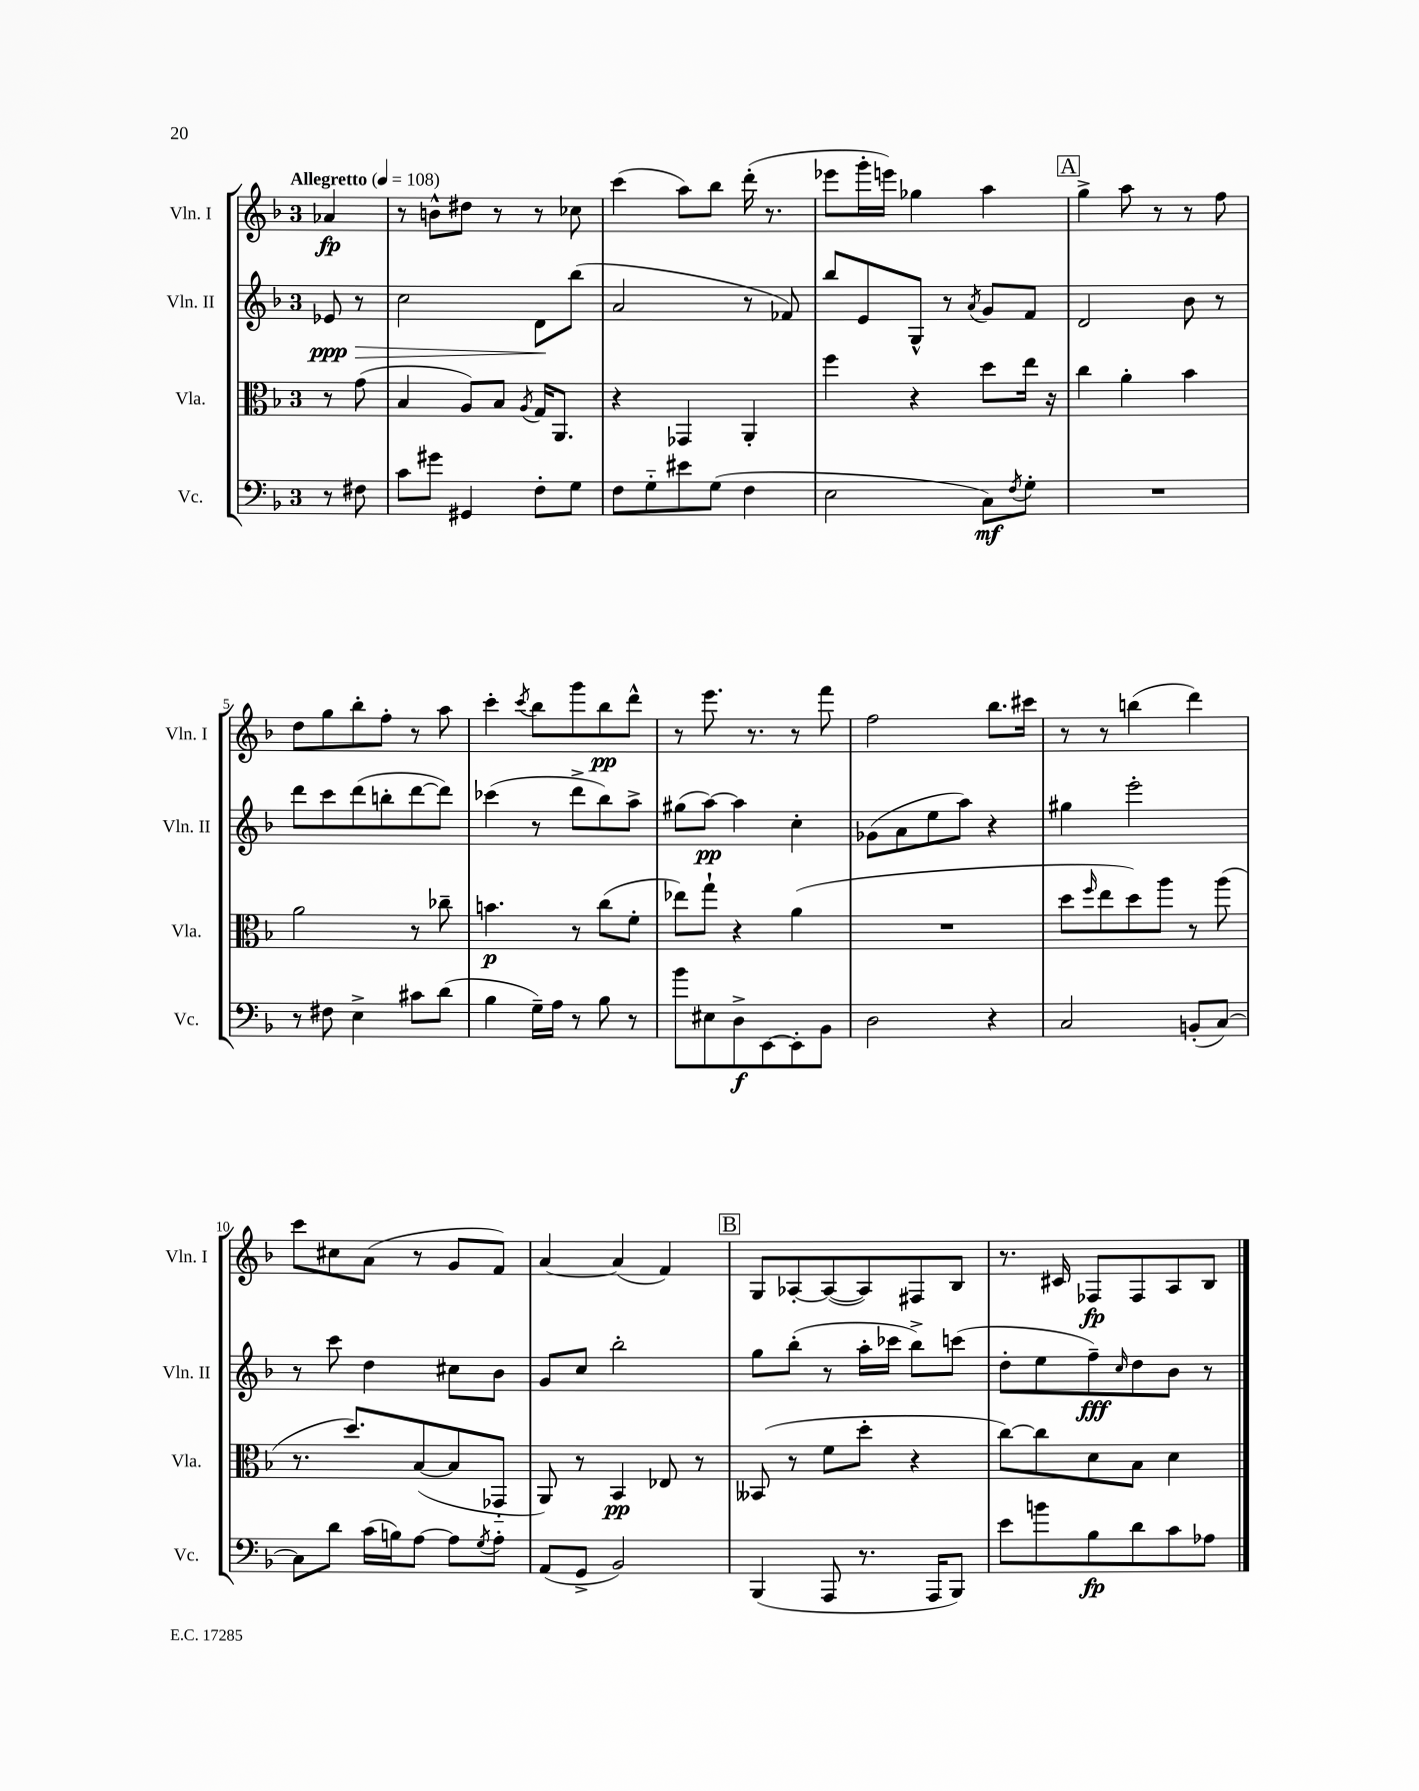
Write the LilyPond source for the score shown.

<<
\new StaffGroup <<
\new Staff = "s0" \with { instrumentName = "Vln. I" shortInstrumentName = "Vln. I" } {
    \clef treble \key f \major \once \override Staff.TimeSignature.style = #'single-digit \time 3/4 \partial 4 \tempo "Allegretto" 4 = 108
    aes'4\fp |
    r8 b'8-^ dis''8 r8 r8 ces''8 |
    c'''4( a''8) bes''8 d'''16-.( r8. |
    ees'''8 g'''16-. e'''16) ges''4 a''4 |
    \mark \markup { \box "A" } g''4-> a''8 r8 r8 f''8 |
    d''8 g''8 bes''8-. f''8-. r8 a''8 |
    c'''4-. \acciaccatura { c'''8 } bes''8 g'''8 bes''8\pp d'''8-^ |
    r8 e'''8. r8. r8 f'''8 |
    f''2 bes''8. cis'''16 |
    r8 r8 b''4( d'''4) |
    c'''8 cis''8 a'8( r8 g'8 f'8) |
    a'4~ a'4( f'4) |
    \mark \markup { \box "B" } g8 aes8~-. aes8~( aes8) fis8 bes8 |
    r8. cis'16 fes8\fp fes8 a8 bes8 \bar "|." |
}
\new Staff = "s1" \with { instrumentName = "Vln. II" shortInstrumentName = "Vln. II" } {
    \clef treble \key f \major \once \override Staff.TimeSignature.style = #'single-digit \time 3/4 \partial 4
    ees'8\ppp\> r8 |
    c''2 d'8\! bes''8( |
    a'2 r8 fes'8) |
    bes''8 e'8 g8-^ r8 \acciaccatura { a'8 } g'8 f'8 |
    \mark \markup { \box "A" } d'2 bes'8 r8 |
    d'''8 c'''8 d'''8( b''8-. d'''8~ d'''8) |
    ces'''4( r8 d'''8-> bes''8) a''8-> |
    gis''8( a''8~\pp) a''4 c''4-. |
    ges'8( a'8 e''8 a''8) r4 |
    gis''4 e'''2-. |
    r8 c'''8 d''4 cis''8 bes'8 |
    g'8 c''8 bes''2-. |
    \mark \markup { \box "B" } g''8 bes''8-.( r8 a''16-. ces'''16 bes''8->) c'''8( |
    d''8-. e''8 f''8--\fff) \grace { c''16 } d''8 bes'8 r8 \bar "|." |
}
\new Staff = "s2" \with { instrumentName = "Vla." shortInstrumentName = "Vla." } {
    \clef alto \key f \major \once \override Staff.TimeSignature.style = #'single-digit \time 3/4 \partial 4
    r8 g'8( |
    bes4 a8) bes8 \acciaccatura { a8 } g16 a,8. |
    r4 ges,4 a,4-. |
    f''4 r4 d''8 e''16 r16 |
    \mark \markup { \box "A" } c''4 a'4-. bes'4 |
    a'2 r8 ces''8-- |
    b'4.\p r8 c''8( f'8-. |
    ees''8) g''8-! r4 a'4( |
    R2. |
    d''8 \grace { f''16 } e''8 d''8) a''8 r8 a''8( |
    r8. d''8.) bes8~( bes8 ges,8-_ |
    a,8) r8 bes,4\pp ees8 r8 |
    \mark \markup { \box "B" } beses,8( r8 f'8 d''8-. r4 |
    c''8~) c''8 d'8 bes8 d'4 \bar "|." |
}
\new Staff = "s3" \with { instrumentName = "Vc." shortInstrumentName = "Vc." } {
    \clef bass \key f \major \once \override Staff.TimeSignature.style = #'single-digit \time 3/4 \partial 4
    r8 fis8 |
    c'8 gis'8 gis,4 f8-. g8 |
    f8 g8-_ eis'8 g8( f4 |
    e2 c8\mf) \acciaccatura { f8 } g8-. |
    \mark \markup { \box "A" } R2. |
    r8 fis8 e4-> cis'8 d'8( |
    bes4 g16--) a16 r8 bes8 r8 |
    bes'8 eis8 d8->\f e,8~ e,8-. bes,8 |
    d2 r4 |
    c2 b,8-.( c8~) |
    c8 d'8 c'16( b16) a8~ a8 \acciaccatura { g8 } a8-. |
    a,8( g,8-> bes,2) |
    \mark \markup { \box "B" } bes,,4( a,,8 r8. a,,16 bes,,8) |
    e'8 b'8 bes8\fp d'8 c'8 aes8 \bar "|." |
}
>>
>>
